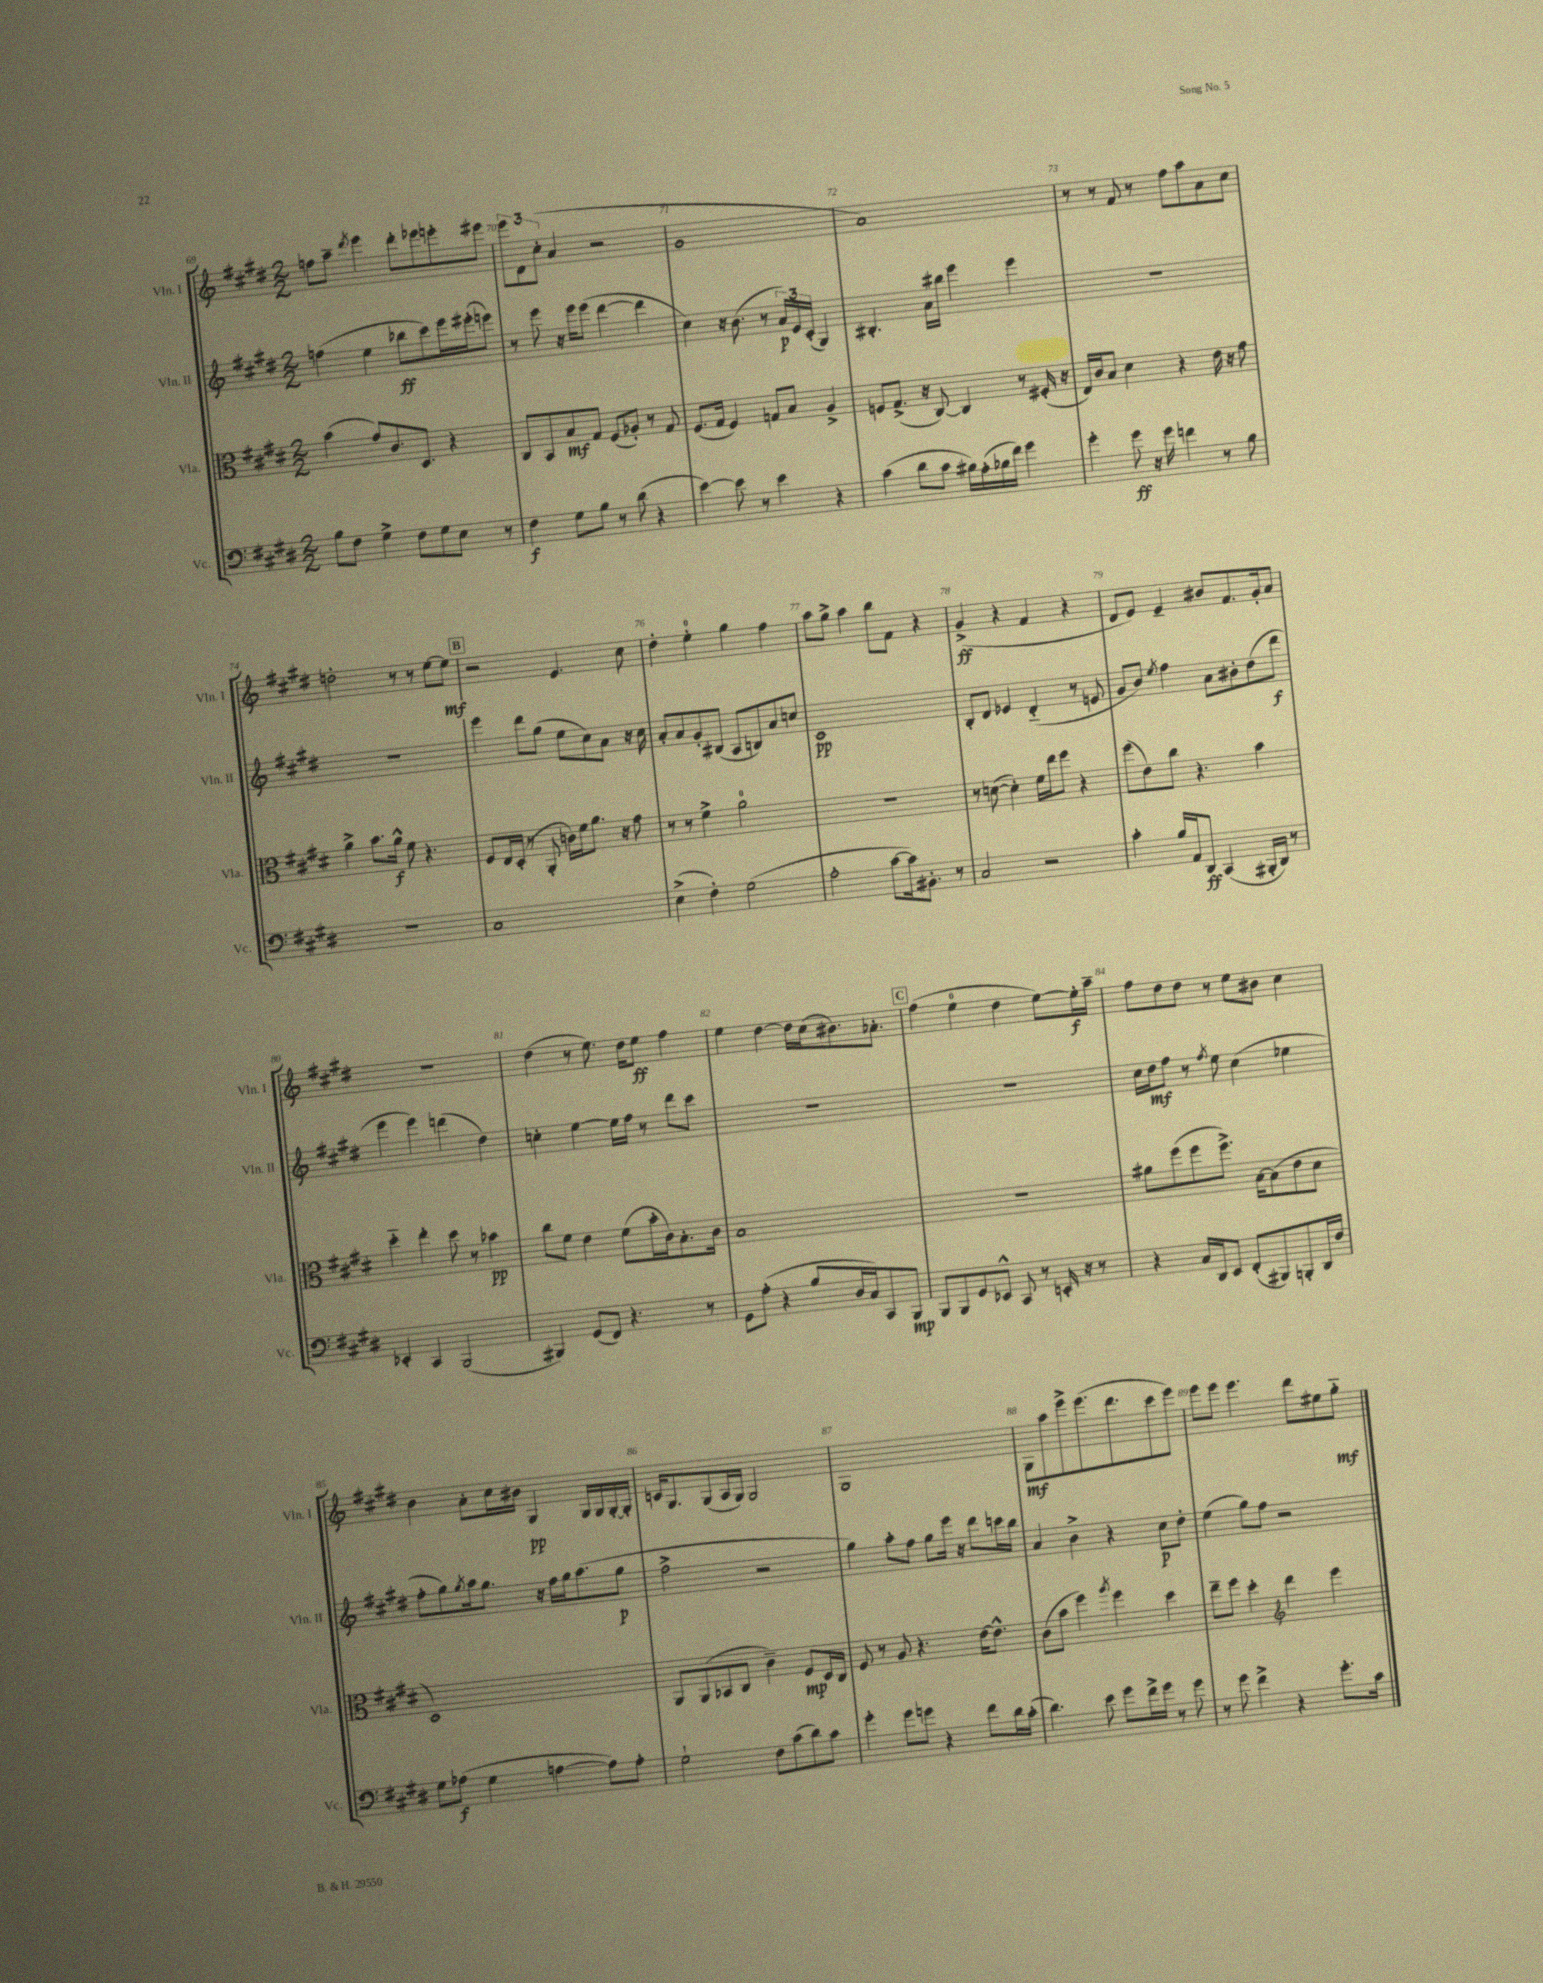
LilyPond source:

<<
\new StaffGroup <<
\new Staff = "s0" \with { instrumentName = "Vln. I" shortInstrumentName = "Vln. I" } {
    \clef treble \key e \major \numericTimeSignature \time 2/2
    f''8 a''8-- \acciaccatura { dis'''8 } e'''4 dis'''8-. ees'''8 e'''8-. eis'''8 |
    \tuplet 3/2 { e'''8 dis'8 cis''8-.( } a'4 r2 |
    gis'1 |
    a'1) |
    r8 r8 fis'8 r8 fis''8 a''8 a'8 cis''8 |
    d''2-. r8 r8 e''8~ e''8\mf |
    \mark \markup { \box "B" } r2 e'4. cis''8 |
    dis''4-. e''4-0-. gis''4 fis''4 |
    a''8 gis''8-> a''4 b''8 fis'8 r4 |
    gis'4->\ff( r4 fis'4 r4 |
    dis'8 e'8) e'4-- bis'8 fis'8. gis'16-. a'8 |
    R1 |
    dis''4( r8 e''8.) dis''16 e''8\ff fis''4 |
    e''4 dis''4~ dis''16 cis''16( bis'8.) aes'8.-. |
    \mark \markup { \box "C" } fis''4( e''4-0 dis''4 e''8~) e''16-.\f a''16-- |
    fis''8 dis''8 dis''8 r8 e''8 bis'8 cis''4 |
    b'4 a'8-. cis''16 bis'16 gis4\pp gis16 gis16 gis16~-. gis16-. |
    c'16 gis8. gis8( a16 gis16) gis2 |
    gis1 |
    gis8\mf a''8 e'''8-> e'''8.( dis'''8. cis'''8 e'''8) |
    e'''8 e'''8 e'''4. dis'''8 eis''8 gis''8-_\mf \bar "|." |
}
\new Staff = "s1" \with { instrumentName = "Vln. II" shortInstrumentName = "Vln. II" } {
    \clef treble \key e \major \numericTimeSignature \time 2/2
    f''4( e''4 bes''8\ff cis'''8) e'''16 eis'''16-.( e'''8) |
    r8 e'''8 r16 e'''16 e'''8( dis'''4~ dis'''4 |
    cis''4) r16 b'8.( r8 \tuplet 3/2 { a'16\p) e'16 cis'16-.( } gis4) |
    bis4.-. a'16 bis''16 e'''4 e'''4 |
    R1 |
    R1 |
    \mark \markup { \box "B" } e'''4 dis'''8 gis''8( e''8 cis''8) a'8 r16 cis''16 |
    a'8-. a'8 gis'8-. bis8( a8 b8) a'8 c''8 |
    cis'1\pp |
    b8-. dis'8 ees'4 dis'4-_( r8 e'8 |
    gis'8 b'8) \acciaccatura { e''8 } fis''4 a'8 bis'8-. dis''8( dis'''8\f |
    e'''4 e'''4) d'''4( dis''4) |
    c''4-. e''4~ e''16 fis''16 r8 dis'''8 cis'''8 |
    R1 |
    \mark \markup { \box "C" } R1 |
    cis''16 dis''16\mf fis''8 r8 \acciaccatura { fis''8 } e''8 cis''4( ees''4 |
    fis''8-. gis''8) \acciaccatura { gis''8 } a''16 gis''8. r16 fis''16 gis''16 a''8.( gis''8\p |
    fis''2-> r2 |
    gis''4) a''8-. fis''8 gis''8 e'''16 r16 dis'''8 c'''16 b''16 |
    a'4 b'4-> r4 cis''8\p dis''8-. |
    e''4( gis''8) fis''8 r2 \bar "|." |
}
\new Staff = "s2" \with { instrumentName = "Vla." shortInstrumentName = "Vla." } {
    \clef alto \key e \major \numericTimeSignature \time 2/2
    b'4( gis'8) cis'8. dis8. r4 |
    cis8 b,8 b8\mf gis8 fis8( aes8-.) r8 gis8 |
    fis8.( gis16 fis4) g8 b8 a4-> |
    f8 gis8.->( r16 cis8~) cis4 r8 fis16-.( r16 |
    e16) cis'16 b8 dis'4 r4 e'16 r16 gis'8 |
    a'4-> b'8. a'16-^\f fis'8 r4. |
    \mark \markup { \box "B" } fis8 e16 dis16-.( r8 a,8-. c'16) fis'16 a'8. r16 gis'8 |
    r8 r8 fis'4-> a'2-0 |
    R1 |
    r8 d'8~( d'4-.) fis'16 e''16 fis''8 r4 |
    fis''8( e'8) cis''8 r4. b'4 |
    dis''4-_ e''4-. dis''8 r8 bes'4\pp |
    cis''8 fis'8 e'4 fis'8( b'16-. cis'16) b8.-. cis'16 |
    b1 |
    \mark \markup { \box "C" } R1 |
    ais'8 fis''8( fis''8 fis''8.->) b16~ b8( e'8 dis'8 |
    dis1) |
    a,8 a,8( bes,8 cis8 cis'4--) fis8\mp dis16 cis16 |
    fis8 r8 a8 r4. e'16~ e'8.-^ |
    cis'8( b'8 fis''4) \acciaccatura { a''8 } fis''4 dis''4 |
    e''8-- fis''8 dis''4-. \clef treble dis'''4 e'''4 \bar "|." |
}
\new Staff = "s3" \with { instrumentName = "Vc." shortInstrumentName = "Vc." } {
    \clef bass \key e \major \numericTimeSignature \time 2/2
    b8 fis8 gis4-> fis8 gis8 e8 r8 |
    fis4\f gis8 b8 r8 dis'8( r4 |
    e'4~) e'8 r8 e'4 r4 |
    cis'4( dis'8 cis'8 bis16) a16-.( bes16 fis'16) gis'4 |
    gis'4-. gis'8\ff r16 gis'16 f'4 r8 b8 |
    R1 |
    \mark \markup { \box "B" } cis1 |
    e4->( fis4-.) gis2( |
    a2-. cis'8~ cis'16) bis,8.-. r8 |
    cis2 r2 |
    cis'4-. b16 a,16 dis,8\ff cis,4( bis,,16-. dis,16) r8 |
    ees,4-. cis,4 b,,2( |
    bis,,4) gis,8( fis,8) r4. r8 |
    gis,8 a8-.( r4 b8 dis16 cis16) cis,8 b,,8\mp |
    \mark \markup { \box "C" } b,,8 b,,8 gis,8 ees,8-^ cis,8 r8 e,16-. r16 r8 |
    r4 cis16 dis,16 e,8 fis,8-.( bis,,8) b,,8-. dis,16 fis16 |
    gis8 aes8\f( gis4 a4~ a8) a8-. |
    gis2-! fis8 cis'8( dis'8) cis'8 |
    gis'4-. gis'8 g'8 r4 fis'8 dis'16 cis'16-.( |
    dis'4.) e'8 gis'8 fis'16-> gis'16 r8 gis'8 |
    r8 gis'8 fis'4-> r4 gis'8.-. cis'16 \bar "|." |
}
>>
>>
\layout { \context { \Score currentBarNumber = #69 \override BarNumber.break-visibility = ##(#f #t #t) barNumberVisibility = #all-bar-numbers-visible } }
